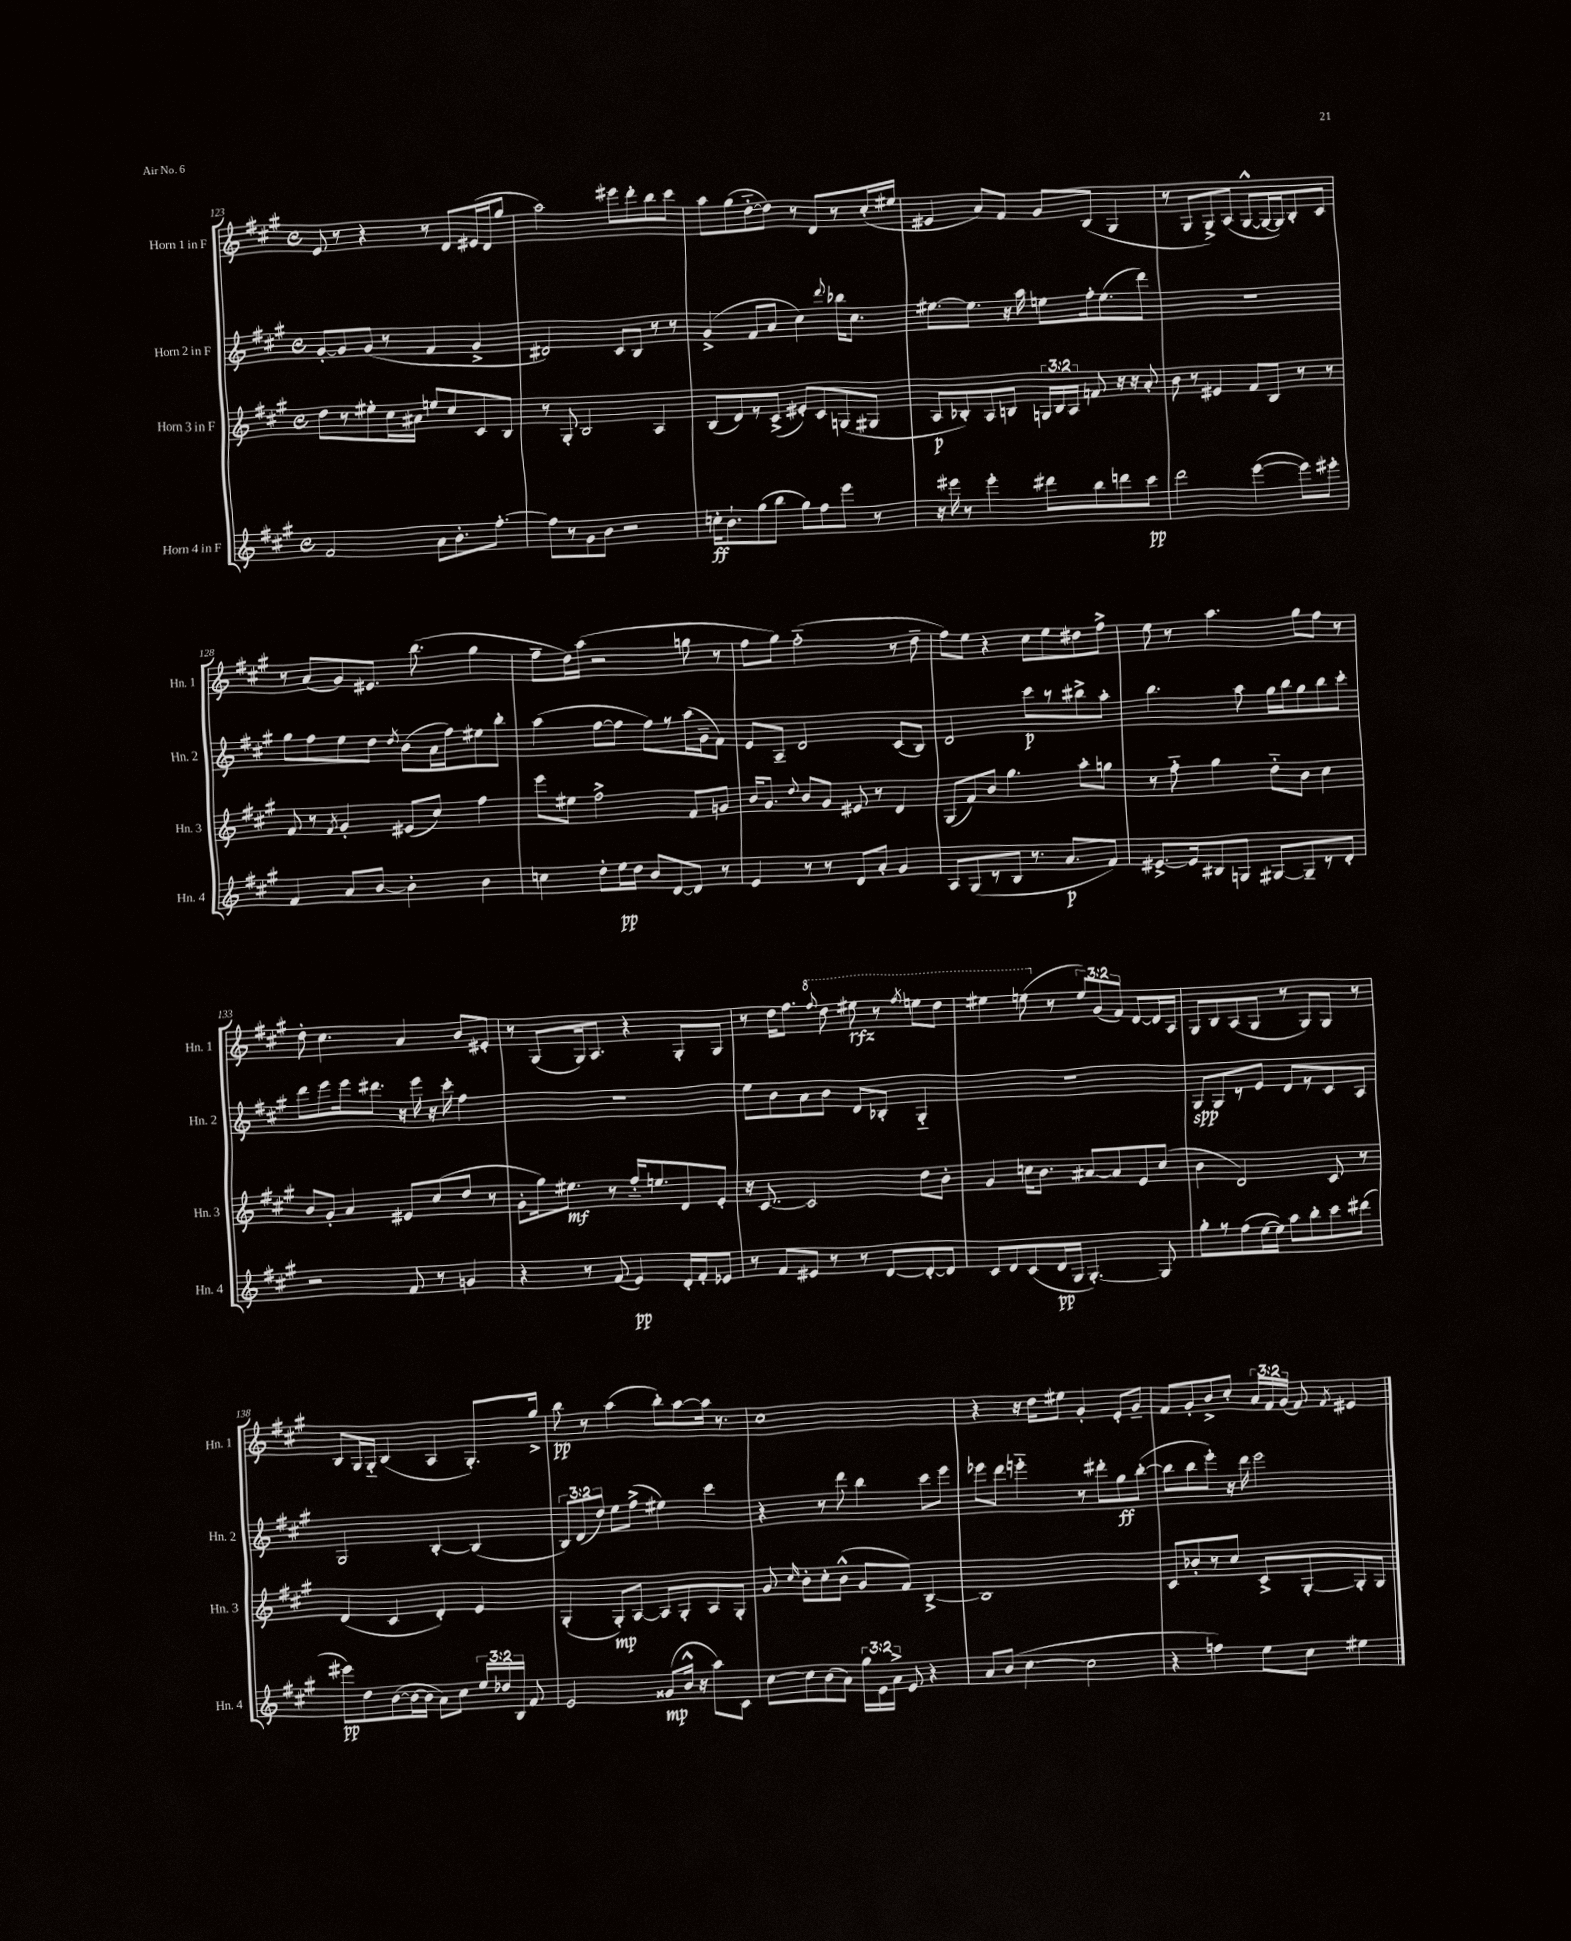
<<
\new StaffGroup <<
\new Staff = "s0" \with { instrumentName = "Horn 1 in F" shortInstrumentName = "Hn. 1" } {
    \clef treble \key a \major \defaultTimeSignature \time 4/4 \override Staff.TupletNumber.text = #tuplet-number::calc-fraction-text
    \autoBeamOff e'8 r8 r4 r8 d'8[ eis'16( d'16 gis''8] |
    a''2) eis'''8[ d'''8-. b''8 cis'''8] |
    a''8[ gis''8( d''8~-_ d''8]) r8 d'8[ r8 cis''16-.( eis''16] |
    eis'4 a'8[) fis'8] gis'8[ b8]( gis4 |
    r8 gis8[ gis8->) a8]( gis8[~-^ gis16~ gis16) b8-. cis'8] |
    r8 a'8[( gis'8) eis'8.] b''8.( gis''4 |
    fis''8[-- d''16) a''16]( r2 g''8 r8 |
    fis''8[ gis''8]) fis''2-_( r8 d''8-- |
    fis''8[) e''8] r4 cis''8[ e''8 dis''8 fis''8]-> |
    e''8 r8 a''4. gis''8[ fis''8] r8 |
    d''8-. cis''4. a'4 b'8[ eis'8]-. |
    r8 gis8[( gis16) a8.] r4 gis8[-. gis8] |
    r8 d''16[ fis''8.] \ottava #1 \appoggiatura { fis'''8 } d'''8 eis'''8\rfz r8 \acciaccatura { fis'''8 } e'''8[ d'''8] |
    eis'''4 e'''8( \ottava #0 r8 \tuplet 3/2 { e''8[) gis'8( fis'8]) } d'8[~ d'16 a16] |
    gis8[ b8 a8( gis8] r8 gis8[) gis8] r8 |
    b8[ gis16 gis16]-_ b4( a4 gis8.[-.) gis''16]-> |
    b''8\pp r8 a''4( b''8[-.) a''8~ a''16] r8. |
    cis''1 |
    r4 r16 d''16[ eis''8] gis'4-. e'8[-. gis'8]-- |
    fis'8[ gis'8-. b'8-> cis''8]-. \tuplet 3/2 { a'16[ fis'16 gis'16]( } fis'8) \acciaccatura { fis'8 } eis'4 \bar "|." |
}
\new Staff = "s1" \with { instrumentName = "Horn 2 in F" shortInstrumentName = "Hn. 2" } {
    \clef treble \key a \major \defaultTimeSignature \time 4/4 \override Staff.TupletNumber.text = #tuplet-number::calc-fraction-text
    \autoBeamOff gis'8[~-. gis'8 gis'8]( r8 fis'4 gis'4-> |
    dis'2) cis'8[ b8] r8 r8 |
    gis'4->( fis'8[ a'8] cis''4) \appoggiatura { d'''8 } bes''16[ cis''8.] |
    eis''8.[~ eis''8.] r16 a''16 e''8[ fis''16-. e''8.( d'''8]) |
    r1 |
    gis''8[ fis''8 e''8 d''8] \acciaccatura { d''8 } b'8[( a'16 fis''16) eis''8 b''8]-. |
    a''4( fis''8[~ fis''8] fis''8[) r8 a''16( gis'16-- fis'8]) |
    e'8[ a8]-- d'2 cis'8[( b8]) |
    d'2 cis'''8[\p r8 bis''8-> a''8]-. |
    b''4. a''8 gis''16[ b''16 gis''8 b''8 cis'''8]-. |
    d'''8[ e'''8 e'''16 dis'''8.] r16 e'''16 r16 cis'''16-. fis''4 |
    R1 |
    e''8[ b'8 a'8 b'8] d'8[ bes8]-. gis4-_ |
    R1 |
    gis8[\spp gis8 r8 e'8] d'8[ r8 cis'8 a8] |
    gis2 b4~-. b4( |
    \tuplet 3/2 { b8[) d'8( d''8]) } e''8[ fis''8]->( eis''4) cis'''4 |
    r4 r8 d'''8 b''4 cis'''8[ e'''8] |
    ees'''8[ d'''8] e'''4-_ r8 dis'''8[-. gis''8\ff b''8]~-.( |
    b''8[ b''8 e'''8]-.) r16 d'''16 e'''2 \bar "|." |
}
\new Staff = "s2" \with { instrumentName = "Horn 3 in F" shortInstrumentName = "Hn. 3" } {
    \clef treble \key a \major \defaultTimeSignature \time 4/4 \override Staff.TupletNumber.text = #tuplet-number::calc-fraction-text
    \autoBeamOff d''8[ r8 eis''8-. cis''16 ais'16] e''8[ cis''8 cis'8 b8] |
    r8 gis8-. b2 a4 |
    b8[( d'8) r8 cis'8]->( eis'8[-.) cis'8 g8( gis8] |
    a8[\p bes8-.) a8 b8] \tuplet 3/2 { g16[ b16 a16] } f'8 r16 r16 a'8-. |
    b'8 r8 eis'4 fis'8[ b8] r8 r8 |
    fis'8 r8 \acciaccatura { fis'8 } gis'4-. eis'8[( cis''8]) fis''4 |
    e'''8[ eis''8] fis''2-> fis'8[ g'8] |
    b'16[ gis'8.] \appoggiatura { d''8 } b'8[ gis'8] eis'8 r8 d'4 |
    gis8[( fis'8) b'8] gis''4. a''8[-. g''8] |
    r8 fis''8-_ gis''4 d''8[-_ b'8] cis''4 |
    b'8[ gis'8]-. a'4 eis'8[ cis''8( d''8] r8 |
    gis'8[-. gis''16) eis''8.]\mf r8 fis''16[-_ e''8. d'8 e'8]-. |
    r16 cis'8.~ cis'2 d''8[ b'8]-. |
    gis'4 c''16[ b'8.] ais'8[~ ais'8 e'8 c''8]( |
    b'4 d'2) cis'8 r8 |
    d'4( cis'4 d'4-.) e'4 |
    gis4-.( gis8[-.\mp) a8]~ a8[ gis8-. a8 gis8]-. |
    gis'8 \grace { cis''16 } b'8[-. cis''8-. b'8]-^( gis'8[ fis'8]) b4~-> |
    b1 |
    cis'8[ bes'8-. r8 cis''8] cis'8[-> gis8~-. gis8-. gis8] \bar "|." |
}
\new Staff = "s3" \with { instrumentName = "Horn 4 in F" shortInstrumentName = "Hn. 4" } {
    \clef treble \key a \major \defaultTimeSignature \time 4/4 \override Staff.TupletNumber.text = #tuplet-number::calc-fraction-text
    \autoBeamOff fis'2 a'8[ b'8.-. fis''8.]~-. |
    fis''8[ r8 gis'8 b'8] r2 |
    c''16[-.\ff b'8.-! gis''8( b''8] gis''8[) fis''8 e'''8] r8 |
    r16 eis'''16 r8 eis'''4-. dis'''8[ b''8 d'''8 cis'''8]\pp |
    d'''2 e'''4~( e'''8[) eis'''8]-. |
    fis'4 a'8[ b'8]~ b'4-. b'4 |
    c''4 d''8[-. e''16\pp d''16] b'8[ d'8~ d'8] r8 |
    e'4 r8 r8 d'8[ a'8]-. gis'4 |
    a8[ gis8( r8 b8] r8. a'8.[\p fis'8]) |
    eis'8.[~-> eis'16 bis8 g8] gis8[~ gis8-- r8 d'8]-. |
    r2 fis'8 r8 g'4 |
    r4 r8 fis'8( e'4\pp) d'16[-. fis'16-. ees'8] |
    r8 fis'8[ eis'8] r8 r8 d'8[~ d'8~-. d'8] |
    cis'8[ d'8 cis'8( d'16\pp gis16] gis4.~-.) gis8 |
    gis''8[-. r8 fis''8( e''16~ e''16]) a''8[ b''8-. cis'''8 dis'''8]( |
    eis'''8[\pp) d''8 b'8~( b'16~ b'16] a'8[) cis''8] \tuplet 3/2 { e''16[ des''16 b16] } fis'8 |
    e'2 gisis'8[\mp( b'16]-^ r16 a''8[) cis'8] |
    cis''8[~ cis''8 b'8( a'8]) \tuplet 3/2 { gis''16[ e'16 a'16]-> } e'8 r4 |
    a'8[ b'8]( cis''4~ cis''2 |
    r4 f''4) e''8[ cis''8] eis''4 \bar "|." |
}
>>
>>
\layout { \context { \Score currentBarNumber = #123 } }
